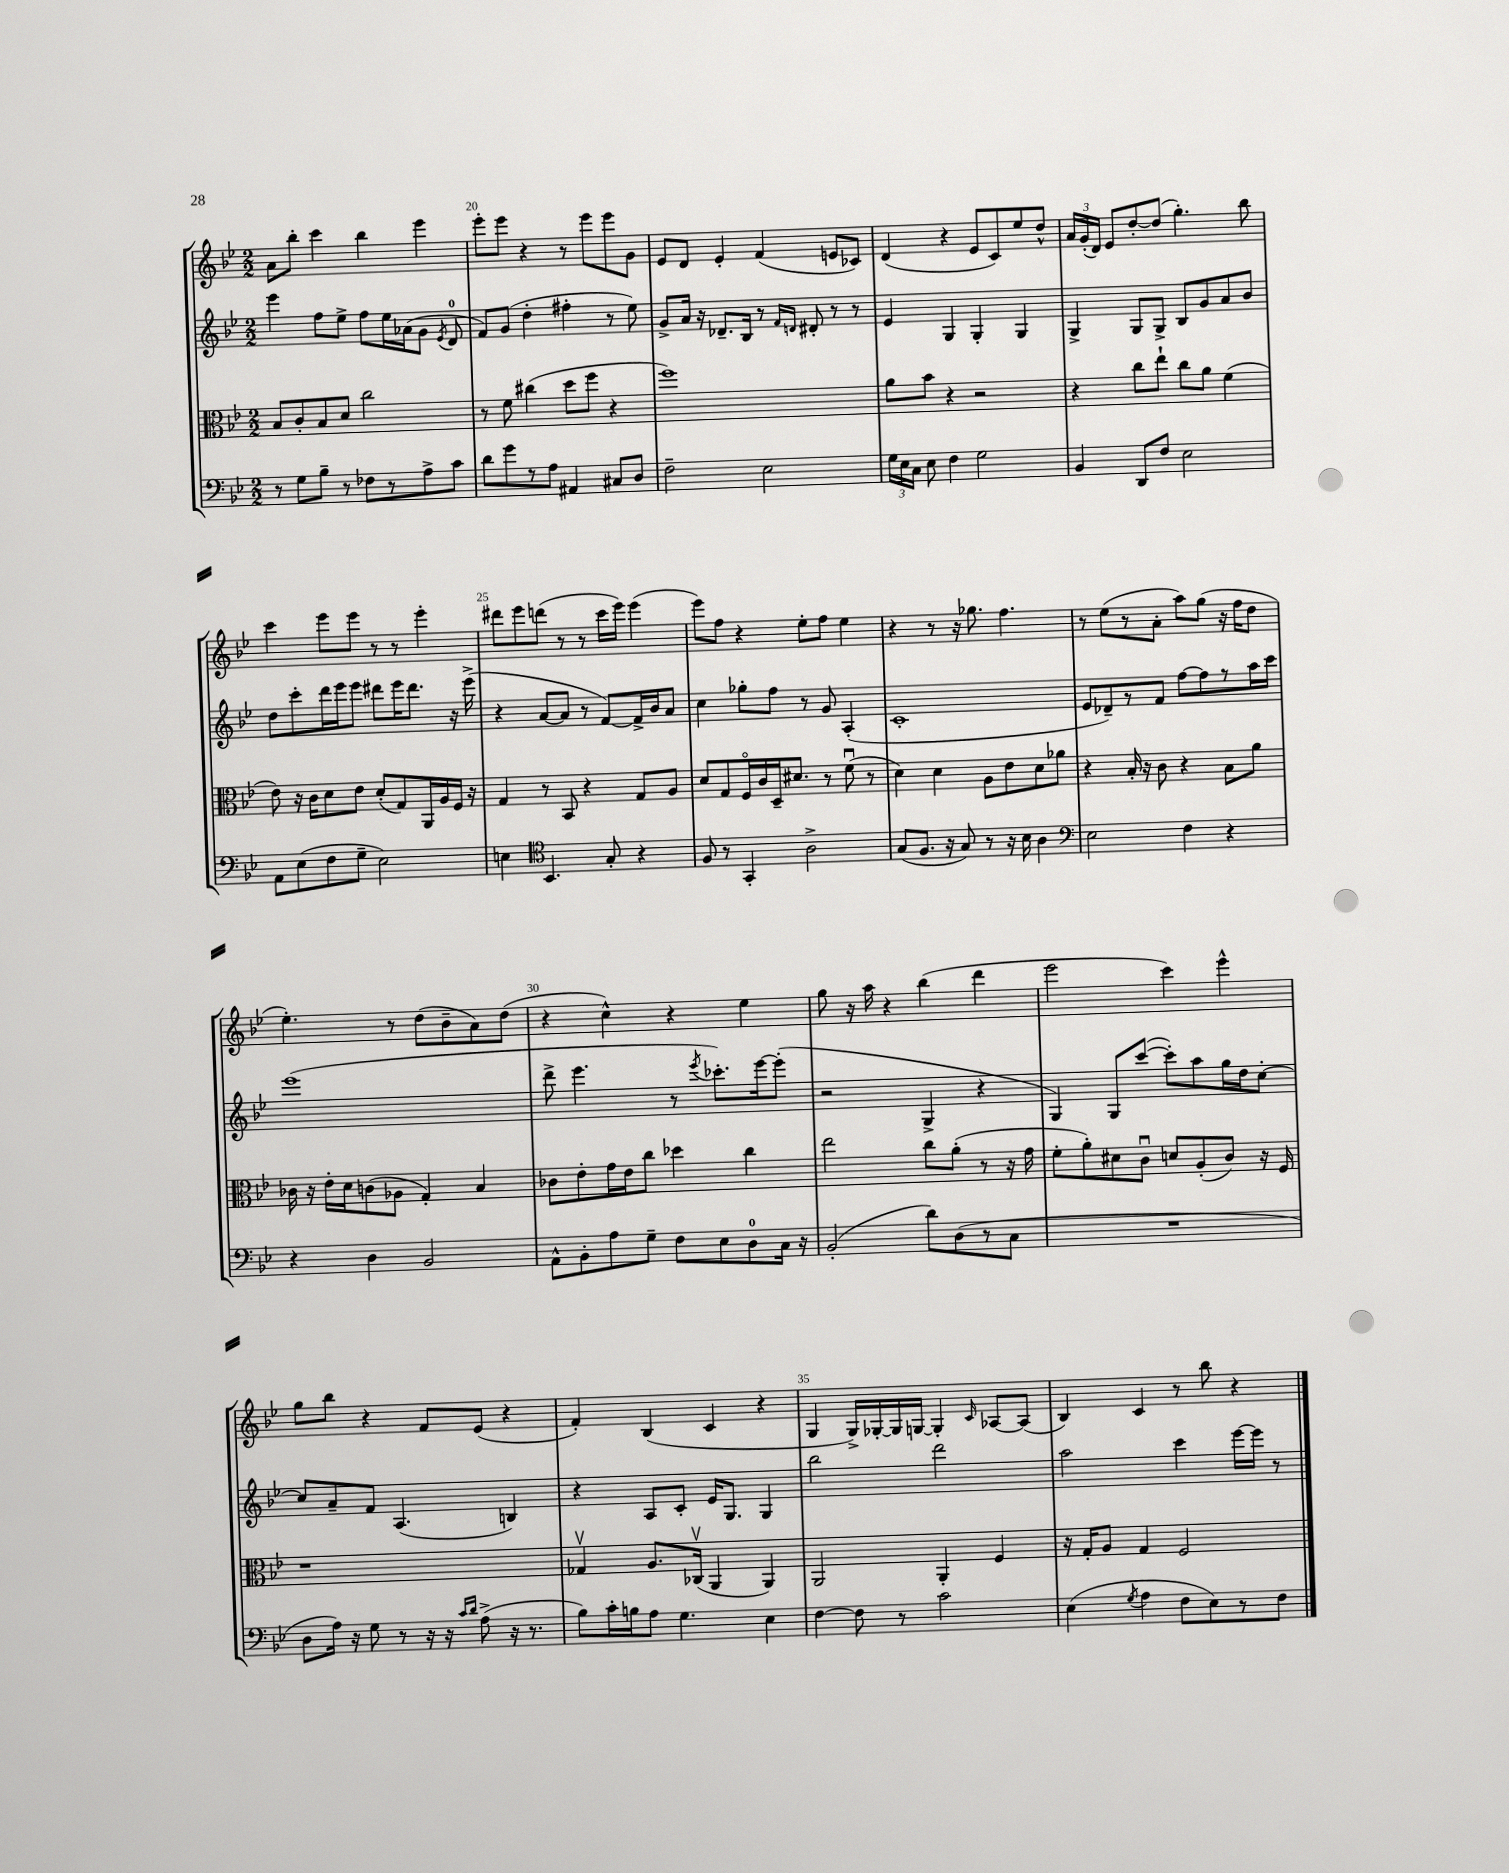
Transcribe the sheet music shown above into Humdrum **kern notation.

**kern	**kern	**kern	**kern
*staff4	*staff3	*staff2	*staff1
*clefF4	*clefC3	*clefG2	*clefG2
*k[b-e-]	*k[b-e-]	*k[b-e-]	*k[b-e-]
*M2/2	*M2/2	*M2/2	*M2/2
8r	8B-	4eee-	8a
8G	8c'	.	8bb-'
8B-~	8B-	8ff	4ccc
8r	8d	8ee-^	.
8F-	2cc	8ff	4bb-
8r	.	16ee-	.
.	.	(16a-	.
8A^	.	8g	4eee-
.	.	8qe-	.
8c	.	8d	.
=	=	=	=
8d	8r	8f)	8eee-'
8g	8f	(8g	8eee-
8r	(4cc#	4dd'	4r
8A	.	.	.
4AA#	8dd	4ff#'	8r
.	8ff	.	8eee-
8C#	4r	8r	8eee-
8D	.	8ee-)	8g
=	=	=	=
2F~	1ff)	8g^	8e-
.	.	16a	8d
.	.	16r	.
.	.	8.d-~	4e-'
.	.	16B-	.
2E-	.	8r	(4f
.	.	16qqf	.
.	.	16qqd	.
.	.	8d#'	.
.	.	8r	8e
.	.	8r	8c-)
=	=	=	=
24G	8a	4e-	(4d
24E-	.	.	.
24C	.	.	.
8E-	8b-	.	.
4F	4r	4G	4r
2G	2r	4G'	8e-
.	.	.	8c)
.	.	4G	8ee-
.	.	.	8dd^^
=	=	=	=
4BB-	4r	4G^	24a
.	.	.	(24g'
.	.	.	24d)
.	.	.	8e-
8DD	8cc	8G	[8dd'
8F	8ee-`	8G^	(8dd]
2E-	8cc	8B-	4.gg')
.	8a	8g	.
.	(4f	8a	.
.	.	8b-	8bb-
=	=	=	=
8AA	8e-)	8dd	4ccc
(8E-	16r	8ccc'	.
.	16c	.	.
8F	8d	16ddd	8eee-
.	.	16eee-	.
8G~	8e-	8eee-	8eee-
2E-)	(8d'	8ddd#	8r
.	8G)	16eee-	8r
.	.	8.ddd#	.
.	16AA	.	4eee-'
.	16A	.	.
.	16F	16r	.
.	16r	(16eee-^	.
=	=	=	=
4E	4G	4r	8ddd#
.	.	.	8eee-
*clefC4	*	*	*
4.BB-	8r	[8a	(8ddd
.	8BB-	8a]	8r
.	4r	8r	8r
8G'	.	[8f)	16ccc
.	.	.	16eee-)
4r	8G	16f^]	(4eee-
.	.	16b-	.
.	8A	8a	.
=	=	=	=
8F	8d	4cc	8eee-)
8r	8G	.	8ff
4GG'	16Fo	8gg-'	4r
.	16c	.	.
.	16D~	8ff	.
.	8.d#	.	.
2A^	.	8r	8ee-'
.	8r	8g	8ff
.	(8fu	(4A'	4ee-
.	8r	.	.
=	=	=	=
(8G	4d)	1c'	4r
8.F	.	.	.
.	4d	.	8r
16r	.	.	.
8G)	.	.	16r
.	.	.	8.gg-
8r	8A	.	.
16r	8e-	.	4.ff
16B-	.	.	.
4A	8d	.	.
.	8a-	.	.
=	=	=	=
*clefF4	*	*	*
2E-	4r	8e-	8r
.	.	8d-~)	(8ee-
.	16B-'	8r	8r
.	16r	.	.
.	8c	8f	8a'
4F	4r	[8ff	8aa)
.	.	8ff]	(8gg
4r	8B-	8r	16r
.	.	.	16ff
.	8a	16aa	8dd
.	.	16ccc	.
=	=	=	=
4r	16c-	(1eee-	4.ee-')
.	16r	.	.
.	16e-'	.	.
.	16d	.	.
4D	(8c	.	.
.	8A-	.	8r
2BB-	4G')	.	(8dd
.	.	.	8b-~
.	4B-	.	8a)
.	.	.	(8dd
=	=	=	=
8AA^^	8c-	8ddd^	4r
8BB-'	8e-'	4.eee-	.
8A	16g	.	4cc^^)
.	16e-	.	.
8G~	8cc	.	.
8F	4dd-	8r	4r
.	.	8qeee-	.
8E-	.	8.ccc-')	.
8D	4cc	.	4ee-
.	.	[16eee-	.
16C	.	(8eee-']	.
16r	.	.	.
=	=	=	=
(2BB-'	2ee-	2r	8gg
.	.	.	16r
.	.	.	16aa
.	.	.	4r
8d)	8cc	4G^	(4bb-
(8D	(8a'	.	.
8r	8r	4r	4ddd
8C	16r	.	.
.	16g	.	.
=	=	=	=
1r	8f'	4G)	2eee-
.	8a')	.	.
.	8d#	8G	.
.	8cu	([8ccc	.
.	8d	8ccc'])	4ccc)
.	(8A'	8aa	.
.	8c)	16gg	4eee-^^
.	.	16dd	.
.	16r	[8cc'	.
.	16F	.	.
=	=	=	=
8D	1r	8cc]	8gg
16A)	.	8a~	8bb-
16r	.	.	.
8G	.	8f	4r
8r	.	(4.A	.
16r	.	.	8f
16r	.	.	.
16qqc	.	.	.
16qqd	.	.	.
(8A^	.	.	(8e-
16r	.	4B)	4r
8.r	.	.	.
=	=	=	=
8B-)	4G-v	4r	4f')
16c'	.	.	.
16B	.	.	.
8A	8.A	8A	(4B-
4.G	.	8c'	.
.	(16C-v	.	.
.	4AA	16e-	4c
.	.	8.G	.
4E-	4AA)	4G	4r
=	=	=	=
[4F	2AA	2bb-	4G
8F]	.	.	16G^)
.	.	.	[16G-'
8r	.	.	16G-]
.	.	.	[16G
2c	4AA'	2ddd	4G']
.	.	.	16qqc
.	4F	.	[8A-
.	.	.	(8A-]
=	=	=	=
(4E-	16r	2aa	4B-)
.	16G'	.	.
.	8A	.	.
8qG	.	.	.
4A	4G	.	4c
8F	2F	4ccc	8r
8E-)	.	.	8bb-
8r	.	[16eee-	4r
.	.	16eee-]	.
8F	.	8r	.
==	==	==	==
*-	*-	*-	*-
